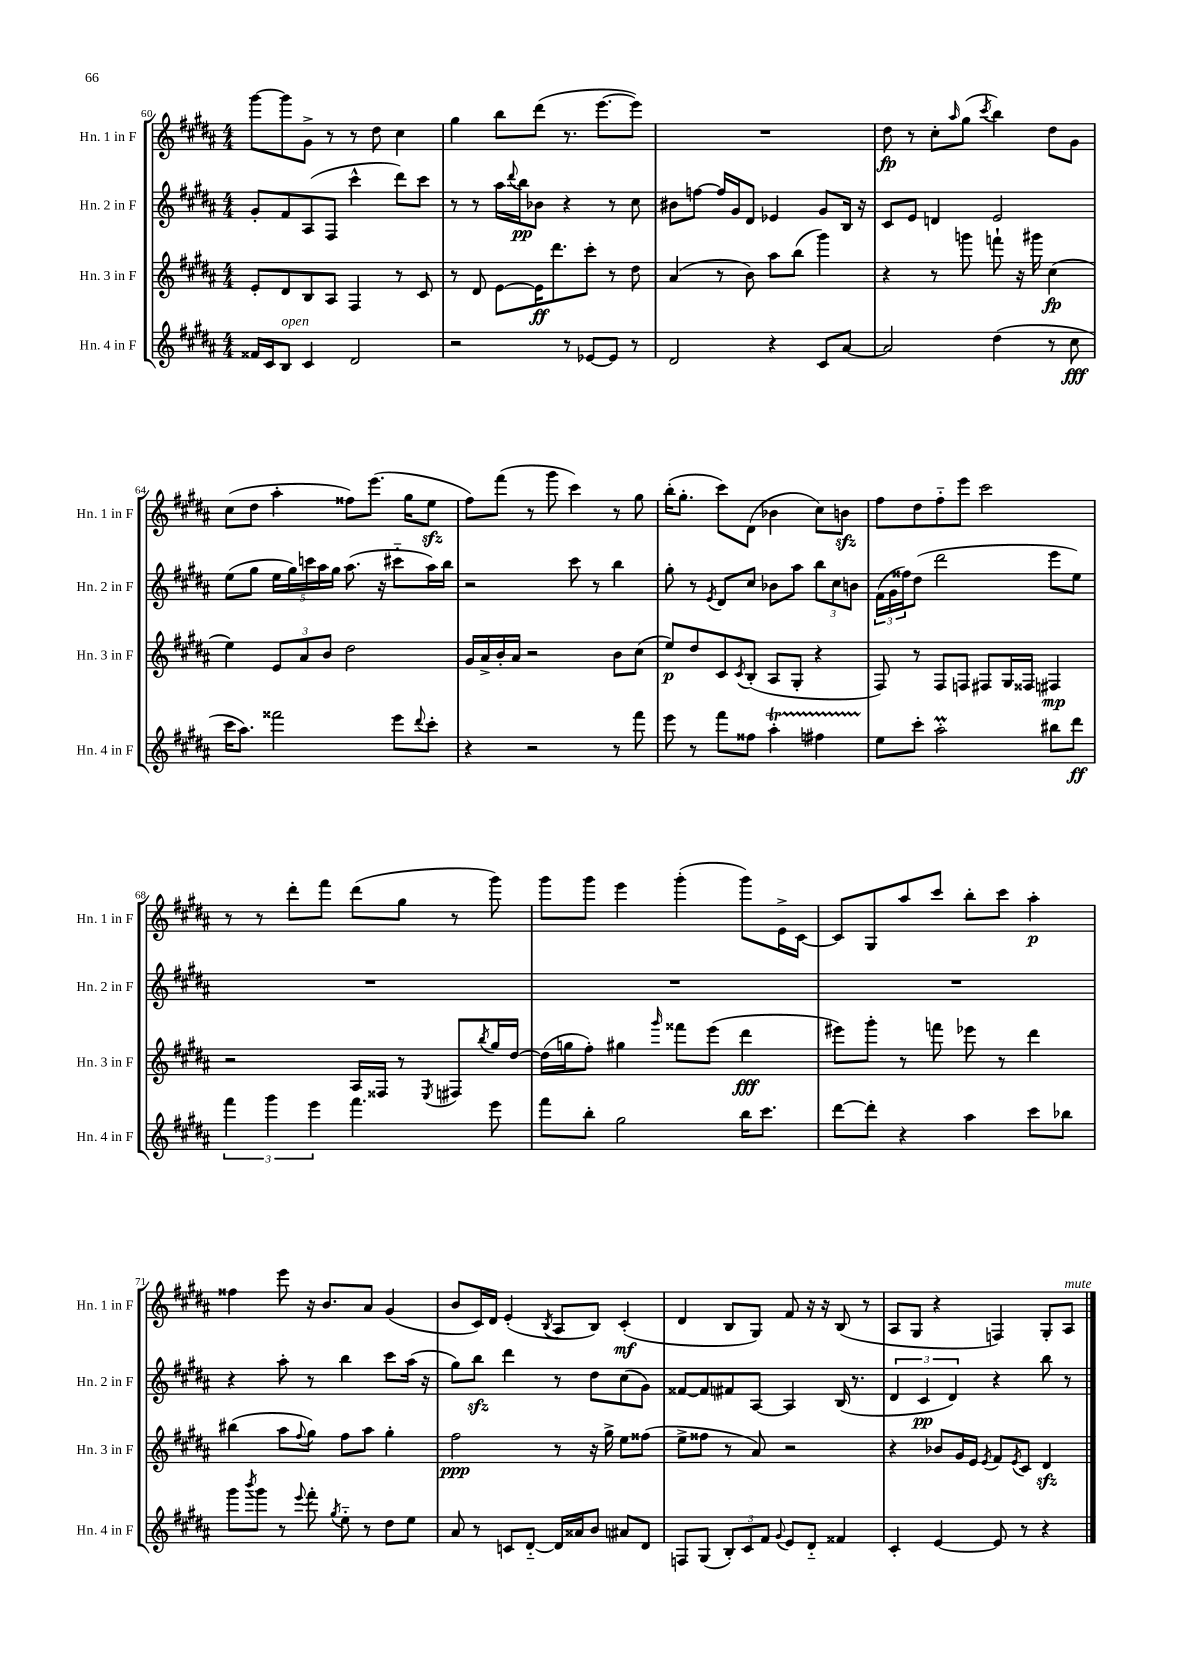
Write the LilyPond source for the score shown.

<<
\new StaffGroup <<
\new Staff = "s0" \with { instrumentName = "Hn. 1 in F" shortInstrumentName = "Hn. 1 in F" } {
    \clef treble \key b \major \numericTimeSignature \time 4/4
    gis'''8~ gis'''8 gis'8-> r8 r8 dis''8 cis''4 |
    gis''4 b''8 dis'''8( r8. e'''8.~ e'''8) |
    R1 |
    dis''8\fp r8 cis''8-. \grace { ais''16 } gis''8( \acciaccatura { cis'''8 } b''4) dis''8 gis'8 |
    cis''8( dis''8 ais''4-. fisis''8) e'''8.( gis''16 e''8\sfz |
    fis''8) fis'''8( r8 gis'''8 cis'''4) r8 gis''8 |
    b''16-.( gis''8.-. cis'''8) dis'8( bes'4 cis''8) b'8\sfz |
    fis''8 dis''8 fis''8-_ e'''8 cis'''2 |
    r8 r8 dis'''8-. fis'''8 dis'''8( gis''8 r8 gis'''8) |
    gis'''8 gis'''8 e'''4 gis'''4-.( gis'''8) e'16-> cis'16~ |
    cis'8 gis8 ais''8 cis'''8 b''8-. cis'''8 ais''4-.\p |
    fisis''4 e'''8 r16 b'8. ais'8 gis'4( |
    b'8 cis'16) dis'16 e'4-.( \acciaccatura { b8 } ais8 b8) cis'4-.\mf( |
    dis'4 b8 gis8) fis'8 r16 r16 b8( r8 |
    ais8 gis8 r4 f4) gis8-. ais8^\markup { \italic "mute" } \bar "|." |
}
\new Staff = "s1" \with { instrumentName = "Hn. 2 in F" shortInstrumentName = "Hn. 2 in F" } {
    \clef treble \key b \major \numericTimeSignature \time 4/4
    gis'8-. fis'8 ais8( fis8 cis'''4-^ dis'''8) cis'''8 |
    r8 r8 ais''16 \appoggiatura { dis'''8 } b''16\pp bes'8 r4 r8 cis''8 |
    bis'8 f''8~ f''16 gis'16 dis'8 ees'4 gis'8 b16 r16 |
    cis'8 e'8 d'4 e'2 |
    e''8( gis''8 \tuplet 5/4 { e''16 gis''16) c'''16 ais''16 gis''16 } ais''8.( r16 cis'''8-_ ais''16) b''16 |
    r2 cis'''8 r8 b''4 |
    gis''8-. r8 \acciaccatura { e'8 } dis'8 cis''8 bes'8 ais''8 \tuplet 3/2 { b''8 cis''8 b'8 } |
    \tuplet 3/2 { fis'16( gis'16 fisis''16) } dis''8( dis'''2 e'''8 e''8) |
    R1 |
    R1 |
    R1 |
    r4 ais''8-. r8 b''4 cis'''8 ais''16( r16 |
    gis''8) b''8\sfz dis'''4 r8 dis''8 cis''8( gis'8) |
    fisis'8~ fisis'8 fis'8 ais8~ ais4 b16( r8. |
    \tuplet 3/2 { dis'4 cis'4\pp dis'4) } r4 b''8 r8 \bar "|." |
}
\new Staff = "s2" \with { instrumentName = "Hn. 3 in F" shortInstrumentName = "Hn. 3 in F" } {
    \clef treble \key b \major \numericTimeSignature \time 4/4
    e'8-. dis'8 b8 ais8 fis4 r8 cis'8 |
    r8 dis'8 e'8~ e'16\ff dis'''8. cis'''8-. r8 dis''8 |
    ais'4( r8 b'8) ais''8 b''8( gis'''4) |
    r4 r8 g'''8 f'''8-! r16 gis'''16 cis''4\fp( |
    e''4) \tuplet 3/2 { e'8 ais'8 b'8 } dis''2 |
    gis'16 ais'16-> b'16-. ais'16 r2 b'8 cis''8( |
    e''8\p) dis''8 cis'8 \acciaccatura { cis'8 } b8-.( ais8 gis8-. r4 |
    fis8) r8 fis8 f8 fis8 gis16 fisis16 fis4\mp |
    r2 ais16 fisis16 r8 \acciaccatura { e8 } fis8 \acciaccatura { b''8 } gis''16 dis''16~ |
    dis''16( g''16 fis''8-.) gis''4 \grace { gis'''16 } fisis'''8 e'''8( dis'''4\fff |
    eis'''8) gis'''8-. r8 f'''8 ees'''8 r8 dis'''4 |
    bis''4( ais''8 \appoggiatura { fis''8 } gis''8) fis''8 ais''8 gis''4-. |
    fis''2\ppp r8 r16 gis''16-> e''8 fisis''8( |
    e''8-> fisis''8 r8 ais'8) r2 |
    r4 bes'8 gis'16 e'16 \acciaccatura { e'8 } fis'8 \acciaccatura { e'8 } cis'8 dis'4\sfz \bar "|." |
}
\new Staff = "s3" \with { instrumentName = "Hn. 4 in F" shortInstrumentName = "Hn. 4 in F" } {
    \clef treble \key b \major \numericTimeSignature \time 4/4
    fisis'16 cis'16 b8^\markup { \italic "open" } cis'4 dis'2 |
    r2 r8 ees'8~ ees'8 r8 |
    dis'2 r4 cis'8 ais'8~ |
    ais'2 dis''4( r8 cis''8\fff |
    cis'''16 ais''8.) fisis'''2 e'''8 \appoggiatura { dis'''8 } cis'''8-. |
    r4 r2 r8 fis'''8 |
    e'''8 r8 fis'''8 fisis''8 ais''4-.\startTrillSpan fis''4 |
    e''8\stopTrillSpan cis'''8-. ais''2-.\prall bis''8 dis'''8\ff |
    \tuplet 3/2 { fis'''4 gis'''4 e'''4 } fis'''4. e'''8 |
    fis'''8 b''8-. gis''2 b''16 cis'''8. |
    dis'''8~ dis'''8-. r4 ais''4 cis'''8 bes''8 |
    gis'''8 \acciaccatura { b'''8 } gis'''8 r8 \appoggiatura { e'''8 } fis'''8-. \acciaccatura { gis''8 } e''8-_ r8 dis''8 e''8 |
    ais'8 r8 c'8 dis'8~-_ dis'16 aisis'16 b'8 ais'8 dis'8 |
    f8 gis8( \tuplet 3/2 { b8-.) cis'8 fis'8 } \appoggiatura { gis'8 } e'8 dis'8-_ fisis'4 |
    cis'4-. e'4~ e'8 r8 r4 \bar "|." |
}
>>
>>
\layout { \context { \Score currentBarNumber = #60 } }
